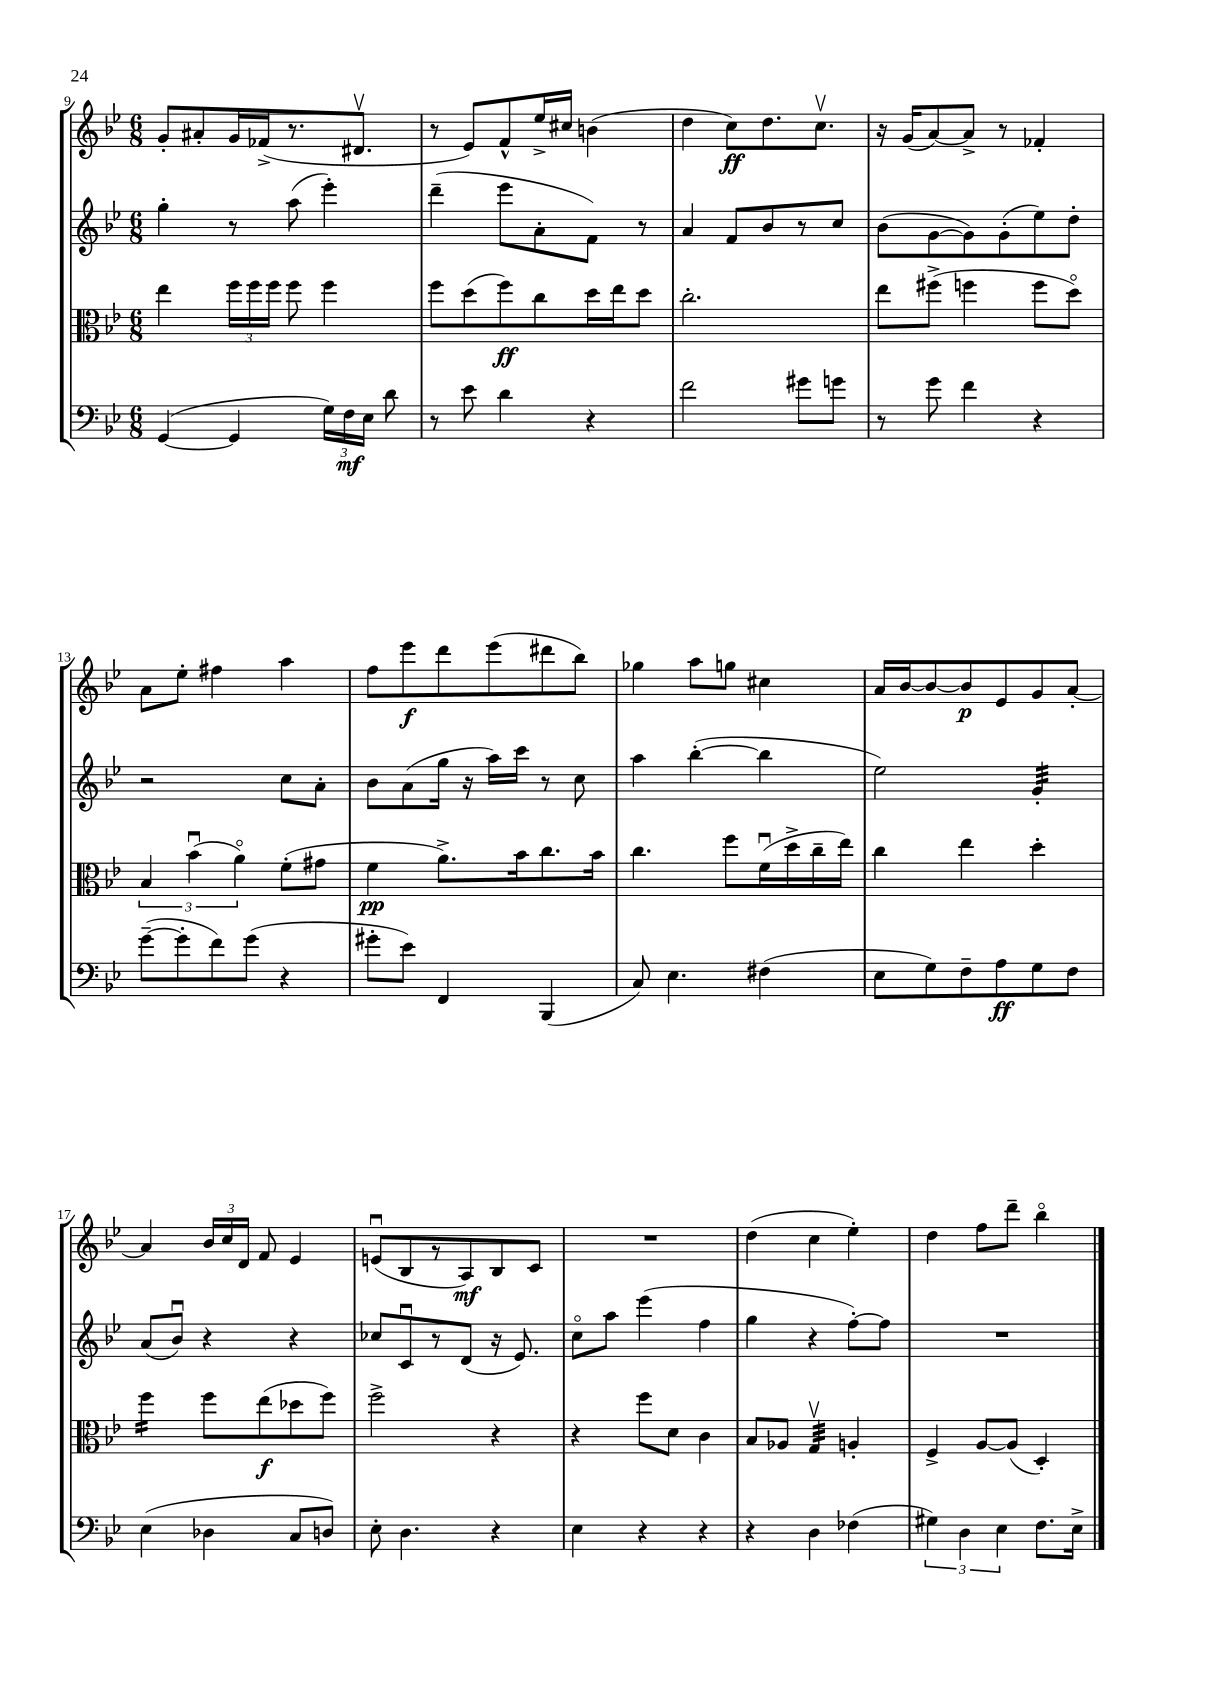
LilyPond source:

<<
\new StaffGroup <<
\new Staff = "s0" {
    \clef treble \key bes \major \numericTimeSignature \time 6/8
    \autoBeamOff g'8[-. ais'8-. g'16 fes'16->( r8. dis'8.]\upbow |
    r8 ees'8[) f'8-^ ees''16-> cis''16] b'4( |
    d''4 c''8[\ff) d''8. c''8.]\upbow |
    r16 g'16[( a'8~) a'8]-> r8 fes'4-. |
    a'8[ ees''8]-. fis''4 a''4 |
    f''8[ ees'''8\f d'''8 ees'''8( dis'''8 bes''8]) |
    ges''4 a''8[ g''8] cis''4 |
    a'16[ bes'16~ bes'8~ bes'8\p ees'8 g'8 a'8]~-. |
    a'4 \tuplet 3/2 { bes'16[ c''16 d'16] } f'8 ees'4 |
    e'8[\downbow( bes8 r8 a8\mf) bes8 c'8] |
    R2. |
    d''4( c''4 ees''4-.) |
    d''4 f''8[ d'''8]-- bes''4\flageolet \bar "|." |
}
\new Staff = "s1" {
    \clef treble \key bes \major \numericTimeSignature \time 6/8
    \autoBeamOff g''4-. r8 a''8( ees'''4-.) |
    d'''4--( ees'''8[ a'8-. f'8]) r8 |
    a'4 f'8[ bes'8 r8 c''8] |
    bes'8[( g'8~ g'8) g'8-.( ees''8) d''8]-. |
    r2 c''8[ a'8]-. |
    bes'8[ a'8( g''16] r16 a''16[) c'''16] r8 c''8 |
    a''4 bes''4~-.( bes''4 |
    ees''2) g'4:32-. |
    a'8[( bes'8]\downbow) r4 r4 |
    ces''8[ c'8\downbow r8 d'8]( r16 ees'8.) |
    c''8[\flageolet a''8] ees'''4( f''4 |
    g''4 r4 f''8[~-.) f''8] |
    R2. \bar "|." |
}
\new Staff = "s2" {
    \clef alto \key bes \major \numericTimeSignature \time 6/8
    \autoBeamOff ees''4 \tuplet 3/2 { f''16[ f''16 f''16] } f''8 f''4 |
    f''8[ d''8( f''8\ff) c''8 d''16 ees''16 d''8] |
    c''2.-. |
    ees''8[ fis''8]->( f''4 f''8[ d''8]\flageolet) |
    \tuplet 3/2 { bes4 bes'4\downbow( a'4\flageolet) } f'8[-.( gis'8] |
    f'4\pp a'8.[->) bes'16 c''8. bes'16] |
    c''4. f''8[ f'16\downbow( d''16-> c''16-- ees''16]) |
    c''4 ees''4 d''4-. |
    f''4:16 f''8[ ees''8\f( des''8 f''8]) |
    f''2-> r4 |
    r4 f''8[ d'8] c'4 |
    bes8[ aes8] g4:32\upbow a4-. |
    f4-> a8[~ a8]( d4-.) \bar "|." |
}
\new Staff = "s3" {
    \clef bass \key bes \major \numericTimeSignature \time 6/8
    \autoBeamOff g,4~( g,4 \tuplet 3/2 { g16[) f16\mf ees16] } d'8 |
    r8 ees'8 d'4 r4 |
    f'2 gis'8[ g'8] |
    r8 g'8 f'4 r4 |
    g'8[~--( g'8-. f'8) g'8]( r4 |
    gis'8[-. ees'8]) f,4 bes,,4( |
    c8) ees4. fis4( |
    ees8[ g8) f8-- a8\ff g8 f8] |
    ees4( des4 c8[ d8]) |
    ees8-. d4. r4 |
    ees4 r4 r4 |
    r4 d4 fes4( |
    \tuplet 3/2 { gis4) d4 ees4 } f8.[ ees16]-> \bar "|." |
}
>>
>>
\layout { \context { \Score currentBarNumber = #9 } }
